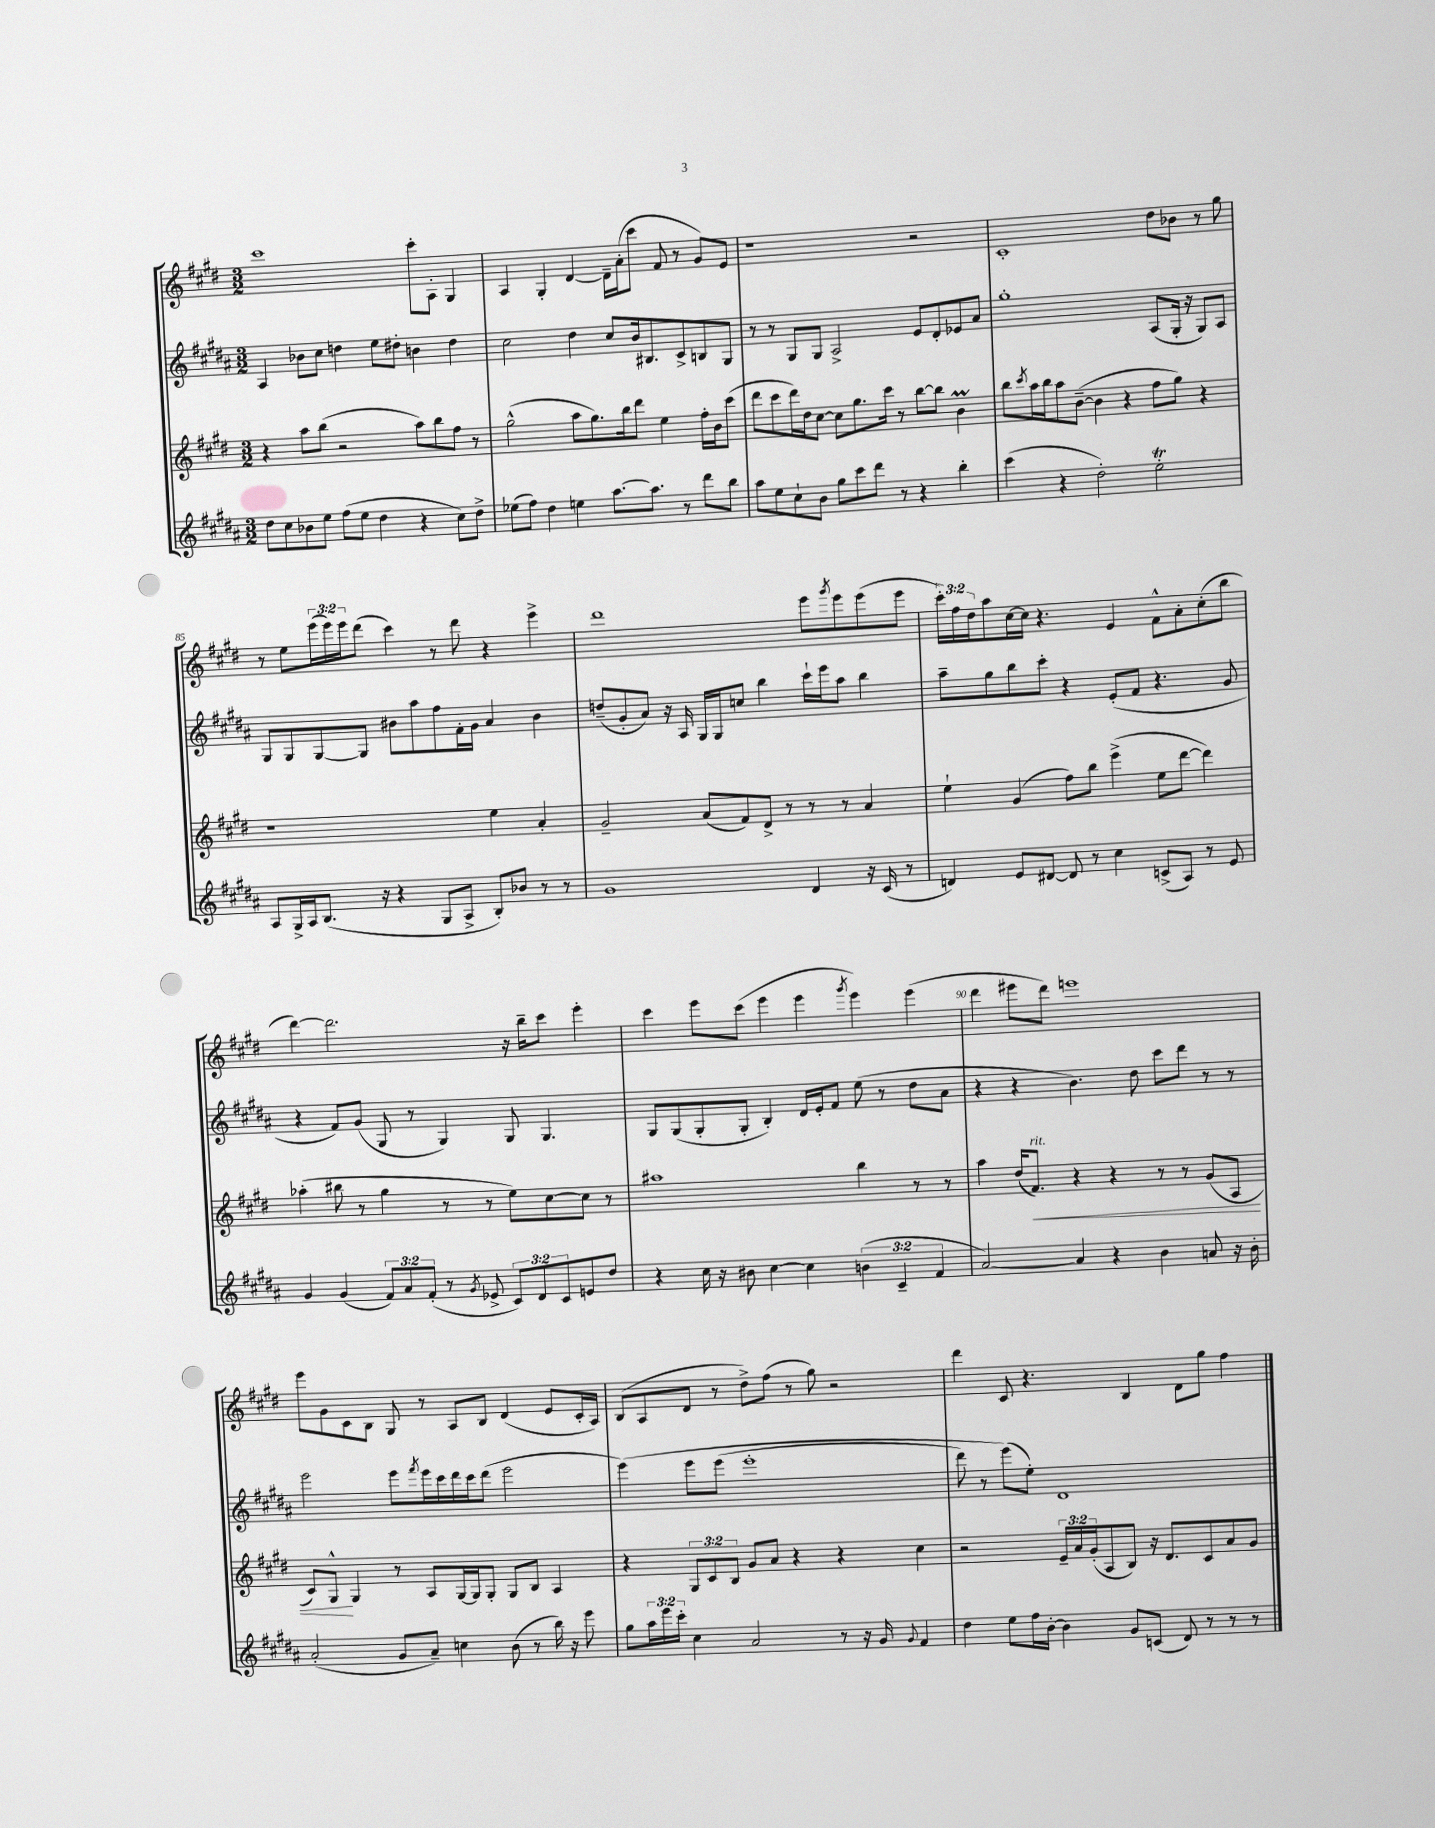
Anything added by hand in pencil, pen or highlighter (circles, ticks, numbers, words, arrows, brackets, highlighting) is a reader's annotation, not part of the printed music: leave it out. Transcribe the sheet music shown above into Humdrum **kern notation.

**kern	**kern	**kern	**kern
*staff4	*staff3	*staff2	*staff1
*clefG2	*clefG2	*clefG2	*clefG2
*k[f#c#g#d#a#]	*k[f#c#g#d#]	*k[f#c#g#d#a#]	*k[f#c#g#d#]
*M3/2	*M3/2	*M3/2	*M3/2
8dd#\L	4r	4A#/	1ccc#
8cc#\	.	.	.
8b-\	8aa\L	8b-\L	.
8ee\J	(8bb\J	8cc#\J	.
(8ff#\L	2r	4dd\	.
8ee\J	.	.	.
4dd#\	.	8ee\L	.
.	.	8dd#'\J	.
4r	8aa\L)	4b\	8ccc#'\L
.	8bb\	.	8A'\J
8cc#\L)	8ff#\J	4dd#\	4G#/
8dd#^\J	8r	.	.
=	=	=	=
(8ee-\L	(2gg#^^\	2cc#\	4A/
8ff#\J)	.	.	.
4dd#\	.	.	4G#'/
4ee\	8aa\L	4dd#\	[4d#/
.	8.gg#\)	.	.
[8.aa#\L	.	8cc#/L	16d#~\]LL
.	16bb\k	.	(16a'\J
.	8ddd#\J	16b/k	8ccc#\J
8.aa#\]J	.	8.B#/	.
.	4ee\	.	8f#/
8r	.	8c#^/	8r
8ddd#\L	16ff#'\LL	8B/	8g#/L)
.	16b\J	.	.
8bb\J	(8ccc#\J	8G#/J	8e/J
=	=	=	=
8aa#\L	8ddd#\L	8r	1r
8ee\	8ccc#\	8r	.
8cc#`\	16ddd#\L)	8G#/L	.
.	16dd#\J	.	.
8b\J	[8cc#\J	8G#/J	.
8gg#\L	8cc#\]L	2A#^/	.
8ccc#\	8.gg#\	.	.
8ddd#\J	.	.	.
.	16ccc#\Jk	.	.
8r	8r	.	.
4r	[8bb\L	8e/L	2r
.	8bb\]J	8d#'/	.
4bb'\	4b\	8e-/	.
.	.	8a#/J	.
=	=	=	=
(4ccc#\	8bb\L	1gg#'	1c#'
.	8qccc#/	.	.
.	16aa\L	.	.
.	16bb\J	.	.
4r	8aa\	.	.
.	([8b~\J	.	.
2dd#'\)	4b\]	.	.
.	4r	.	.
2ee'\	8ff#\L	(8A#/L	8dd#\L
.	8gg#\J)	16G#'/Jk	8b-\J
.	.	16r	.
.	4r	8G#/L)	8r
.	.	8A#/J	8gg#\
=	=	=	=
8A#/L	1r	8G#/L	8r
16G#^/L	.	8G#/	8ee\L
16A#/J	.	.	.
(8.B/J	.	[8G#/	(24eee\L
.	.	.	24eee\)
.	.	.	24eee\J
.	.	8G#/]J	(8ddd#\J
16r	.	.	.
4r	.	8b#\L	4ccc#\)
.	.	8aa#\	.
8G#/L	.	8ff#\	8r
8A#^/J	.	16f#'\L	8ddd#\
.	.	16g#\JJ	.
8B'/L)	4ee\	4a#/	4r
8b-/J	.	.	.
8r	4a'/	4b#\	4eee^\
8r	.	.	.
=	=	=	=
1g#	2g#~/	(8dd~/L	1ddd#
.	.	8g#'/	.
.	.	8a#/J)	.
.	.	16r	.
.	.	16A#/	.
.	(8a/L	16G#/LL	.
.	.	16G#/J	.
.	8f#/)	8cc/J	.
.	8d#^/J	4bb\	.
.	8r	.	.
4d#/	8r	16ccc#`\LL	8eee\L
.	.	16eee\J	.
.	.	.	8qggg#/
.	8r	8aa#\J	8eee\
16r	4a/	4bb\	(8eee\
(16c#/	.	.	.
8r	.	.	8eee\J
=	=	=	=
4d/)	4ee`\	8aa#~\L	24ccc#'\LL)
.	.	.	24ff#\
.	.	.	24dd#\J
.	.	8gg#\	8aa\
8e/L	(4g#/	8bb\	[16cc#\L
.	.	.	16cc#\]JJ
[8d#/J	.	8ccc#'\J	4.r
8d#/]	8ff#\L)	4r	.
8r	8bb\J	.	.
4cc#\	(4eee^\	(8e'/L	4e/
.	.	8f#/J	.
(8c^/L	8ee\L	4.r	8f#^^\L
8A#/J)	[8ddd#\J	.	8a'\
8r	4ddd#\])	.	(8cc#'\
8e/	.	8g#/	8bb\J
=	=	=	=
4g#/	(4aa-'\	4r	[4ddd#\)
(4g#/	8bb#\	8f#/L)	2.ddd#\]
.	8r	(8g#/J	.
12f#/L)	4gg#\	8G#/	.
12a#/	.	.	.
.	.	8r	.
(12f#'/J	.	.	.
8r	8r	4G#/)	.
8qg#/	.	.	.
8e-^/	8r	.	.
12c#/L)	8ee\L)	8G#/	16r
.	.	.	16bb~\LK
12d#/	.	.	.
.	[8cc#\	4.G#/	8ccc#\J
12c#/	.	.	.
8e/	8cc#\]J	.	4eee'\
8dd#/J	8r	.	.
=	=	=	=
4r	1aa#	8G#/L	4ccc#\
.	.	(8G#/	.
16cc#\	.	8G#'/	8eee\L
16r	.	.	.
8b#\	.	8G#'/J	(8ccc#\J
[4cc#\	.	4B'/)	4eee\
4cc#\]	.	16d#/LL	4eee\
.	.	16e'/J	.
.	.	8f#/J	.
.	.	.	8qggg#/
(6b\	4bb\	(8ee\	4eee\)
.	.	8r	.
6c#~/	.	.	.
.	8r	8dd#\L	(4eee\
6f#/	.	.	.
.	8r	8a#\J	.
=	=	=	=
[2a#/)	4aa\	4r	4ddd#\
.	(16dd#/LK	4r	8eee#\L
.	8.f#/J)	.	.
.	.	.	8ddd#\J)
4a#/]	4r	4.b\)	1eee
4r	4r	.	.
.	.	8dd#\	.
4b\	8r	8ccc#\L	.
.	8r	8ddd#\J	.
8a/	(8g#/L	8r	.
16r	8A/J	8r	.
16b'\	.	.	.
=	=	=	=
(2a#'/	8c#/L)	2eee\	8eee\L
.	8G#^^/J	.	8g#\
.	4G#/	.	8c#\
.	.	.	8B\J
8g#/L	8r	8eee\L	8G#/
.	.	8qfff#/	.
8a#~/J)	8A/L	16eee\L	8r
.	.	16ccc#\	.
4cc\	[16G#/L	16ddd#\	8A/L
.	16G#/]J	16ccc#\J	.
.	8G#'/J	(8ddd#\J	8B/J
(8b\	8G#/L	2eee\	(4d#/
8r	8B/J	.	.
16bb\)	4A/	.	8e/L
16r	.	.	.
8eee\	.	.	16c#'/L
.	.	.	16A/JJ)
=	=	=	=
8gg#\L	4r	&(4eee\)	(8B/L
24aa#\L	.	.	8A/
24eee\	.	.	.
24ccc#'\JJ	.	.	.
4cc#\	12G#/L	8eee\L	8d#/J
.	12c#/	.	.
.	.	(8eee\J	8r
.	12B/J	.	.
2a#/	8g#/L	1eee'	8dd#^\L)
.	8a/J	.	(8ff#\J
.	4r	.	8r
.	.	.	8gg#\)
8r	4r	.	2r
16r	.	.	.
16g#/	.	.	.
8qqg#/	.	.	.
4f#/	4cc#\	.	.
=	=	=	=
4dd#\	2r	8ddd#\)	4ddd#\
.	.	8r	.
8ee\L	.	(8eee\L&)	8c#/
16ff#\L	.	8ee'\J)	4.r
[16b'\JJ	.	.	.
4b\]	24e~/LL	1d#	.
.	24a/	.	.
.	(24g#'/J	.	.
.	8A/	.	.
8g#/L	8B/J)	.	4B/
(8c/J	16r	.	.
.	8.d#/L	.	.
8d#/)	.	.	8d#\L
8r	8c#/	.	8gg#\J
8r	8a/	.	4ff#\
8r	8g#/J	.	.
==	==	==	==
*-	*-	*-	*-
